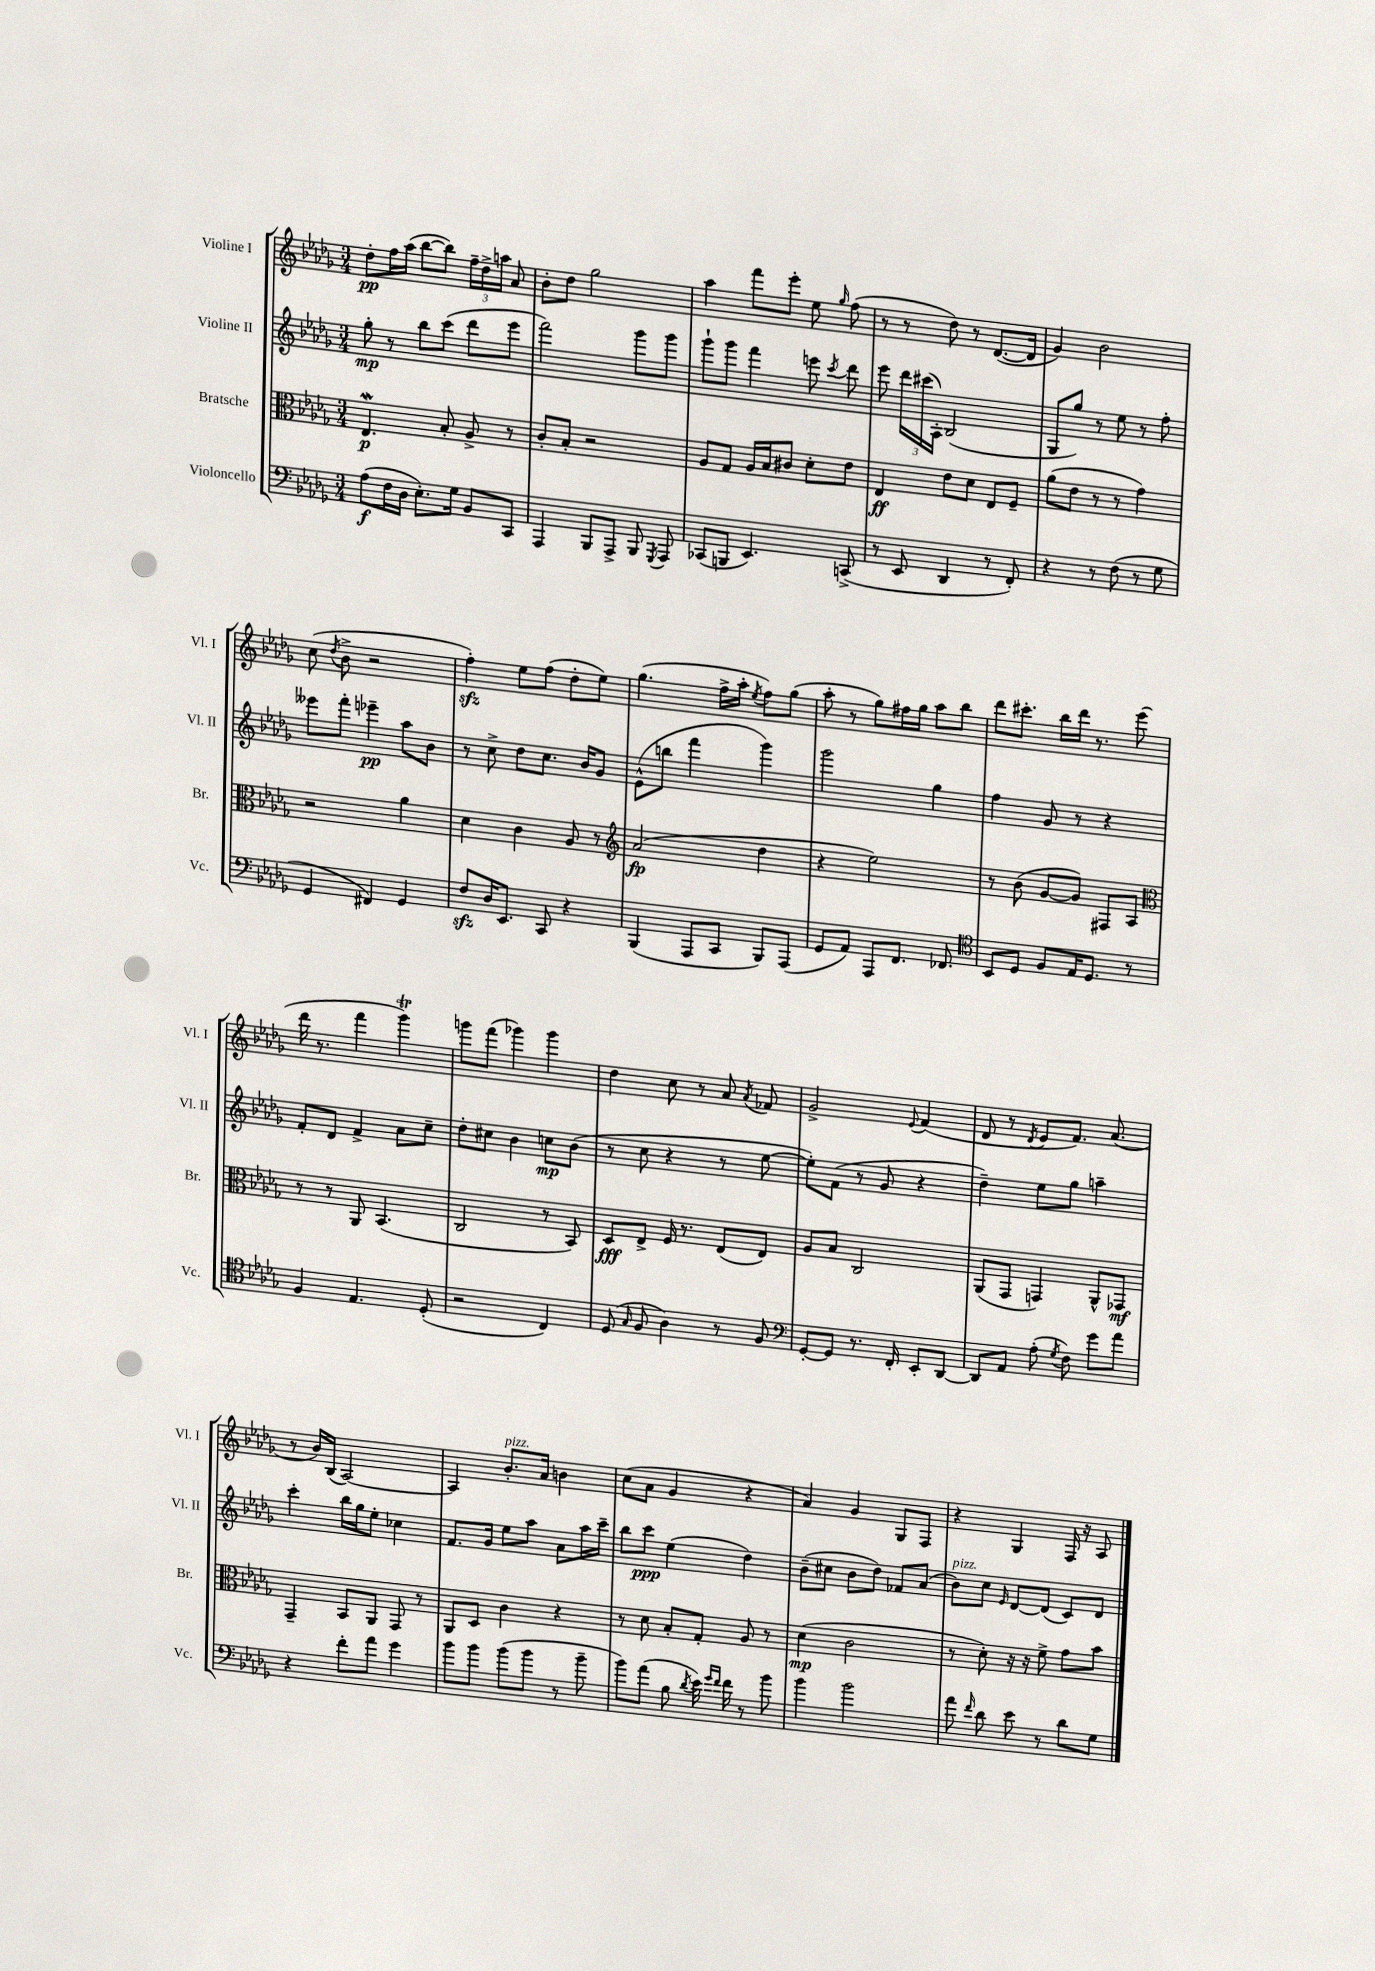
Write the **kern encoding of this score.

**kern	**kern	**kern	**kern
*staff4	*staff3	*staff2	*staff1
*clefF4	*clefC3	*clefG2	*clefG2
*k[b-e-a-d-g-]	*k[b-e-a-d-g-]	*k[b-e-a-d-g-]	*k[b-e-a-d-g-]
*M3/4	*M3/4	*M3/4	*M3/4
(8A-	4.E-	8gg-'	8dd-'
16F	.	8r	16ff
16D-	.	.	(16aa-
8.E-')	.	8bb-	[8bb-
.	8B-'	(8ccc	8bb-])
16G-	.	.	.
8BB-	8A-^	8ddd-	24ff~
.	.	.	24dd-^
.	.	.	24aa
8CC	8r	8eee-	8a-
=	=	=	=
4AAA-	8c'	2fff)	8b-'
.	8B-'	.	8dd-
8BBB-	2r	.	2gg-
8AAA-^	.	.	.
8BBB-	.	8ggg-	.
8qGGG-	.	.	.
8AAA-	.	8ggg-	.
=	=	=	=
(8CC-	8A-	8ggg-`	4aa-
8BBB	8G-	8ggg-	.
4.EE-)	16A-	4fff	8fff
.	16B-	.	.
.	8c#	.	8eee-'
.	8d-'	8eee	8ee-
.	.	8qccc	16qqgg-
(8CC^	8e-	8ddd-	(8ff
=	=	=	=
8r	4E-	8eee-	8r
8EE-	.	24ddd-	8r
.	.	(24ccc#	.
.	.	24A-')	.
4DD-	8e-	(2B-	8dd-)
.	8d-	.	8r
8r	8E-	.	([8.d-
8FF')	8F~	.	.
.	.	.	16d-]
=	=	=	=
4r	(8a-	8G-	4g-)
.	8e-	8gg-)	.
8r	8r	8r	2b-
(8F	8r	8ee-	.
8r	4g-)	8r	.
8G-	.	8ff'	.
=	=	=	=
4GG-	2r	8eee--	(8cc
.	.	.	8qdd-
.	.	8fff'	8b-^
4FF#)	.	4eee-~	2r
4GG-	4a-	8aa-	.
.	.	8b-	.
=	=	=	=
8F	4d-	8r	4ff')
16D-	.	8cc^	.
8.EE-	.	.	.
.	4c	8dd-	8ee-
8CC	.	8.cc	(8ff
4r	8A-	.	8dd-'
.	.	16b-	.
.	8r	8g-	8ee-)
=	=	=	=
*	*clefG2	*	*
(4BBB-	(2a-	(8e-^^	(4.gg-
.	.	8bb	.
8AAA-	.	4fff	.
8CC	.	.	16ff^
.	.	.	16aa-'
.	.	.	8qee-
8BBB-)	4dd-	4ggg-)	8ff)
(8AAA-	.	.	(8gg-
=	=	=	=
8GG-	4r	2ggg-	8aa-'
8AA-)	.	.	8r
8AAA-	2ee-)	.	8gg-)
8.FF	.	.	16ff#
.	.	.	16gg-
.	.	4gg-	8aa-
8.FF-	.	.	.
.	.	.	8bb-
=	=	=	=
*clefC4	*	*	*
8BB-	8r	4ff	8ddd-
8D-	(8b-	.	8.ccc#'
8F	[8g-	8g-	.
.	.	.	16bb-
16E-	8g-])	8r	16ddd-
8.D-	.	.	8.r
.	8F#	4r	.
8r	8A-	.	(8eee-
=	=	=	=
*	*clefC3	*	*
4F	8r	8f'	16ddd-
.	.	.	8.r
.	8r	8d-	.
4.E-	8AA-	4f^	4fff
.	(4.BB-	.	.
.	.	8a-	4ggg-)
(8D-'	.	8cc~	.
=	=	=	=
2r	2C	8dd-'	8ggg
.	.	8cc#	(8fff
.	.	4b-	4ggg-)
4C)	8r	8cc	4ggg-
.	8BB-)	(8b-	.
=	=	=	=
(8D-	8D-	8r	4dd-
16qqG-	.	.	.
8F	8E-^	8cc	.
4A-)	16F	4r	8cc
.	8.r	.	.
.	.	.	8r
8r	(8E-	8r	8a-
.	.	.	8qa-
8F	8E-)	[8ee-	8f-
=	=	=	=
*clefF4	*	*	*
[8GG-'	8A-	8ee-'])	2g-^
8GG-]	8B-	(8f	.
8.r	2C	8r	.
.	.	8g-	.
16FF'	.	.	.
.	.	.	8qqe-
8EE-'	.	4r	(4f
[8DD-	.	.	.
=	=	=	=
8DD-]	(8AA-	4dd-~)	8d-
8AA-	8GG-	.	8r
.	.	.	8qd-
(8A-'	4GG)	8ee-	8e-
8qG-	.	.	.
8F)	.	8gg-	8.f)
8g-	8AA-^^	4aa~	.
.	.	.	(8.a-
8a-	8GG-	.	.
=	=	=	=
4r	4GG-~	4ccc'	8r
.	.	.	16b-)
.	.	.	(16B-
8f'	8BB-	16bb-	[2A-)
.	.	16gg-	.
8a-	8AA-	8ee-'	.
4g-	8GG-	4cc-	.
.	8r	.	.
=	=	=	=
8b-	8AA-	8.f	4A-]
8b-	8D-	.	.
.	.	16g-	.
(8b-	4c	8ee-	8.b-'
8b-	.	8aa-	.
.	.	.	16a-
8r	4r	8a-	4b
8b-~	.	16aa-	.
.	.	16ccc~	.
=	=	=	=
8b-)	8r	8bb-	(8cc
(8a-	8d-	8ccc	8a-
8B-	8B-'	(4ee-	4g-
8qd-	.	.	.
16e-)	8G-'	.	.
16qqg-	.	.	.
16qqf	.	.	.
16f	.	.	.
8r	8A-	4dd-)	4r
8b-	8r	.	.
=	=	=	=
4b-	(4d-	(8b-~	4a-)
.	.	8cc#	.
2b-	2c	8b-	4g-
.	.	8dd-)	.
.	.	8f-	8G-
.	.	(8a-	8F
=	=	=	=
8a-	8r	8b-)	4r
16qqf	.	.	.
8d-	8d-')	8cc	.
.	.	16qqe-	.
8e-	16r	[8d-	4G-
.	16r	.	.
8r	8f^	(8d-]	.
8d-	8g-	8c)	16F
.	.	.	16r
8G-	8b-	8d-	8A-
==	==	==	==
*-	*-	*-	*-
